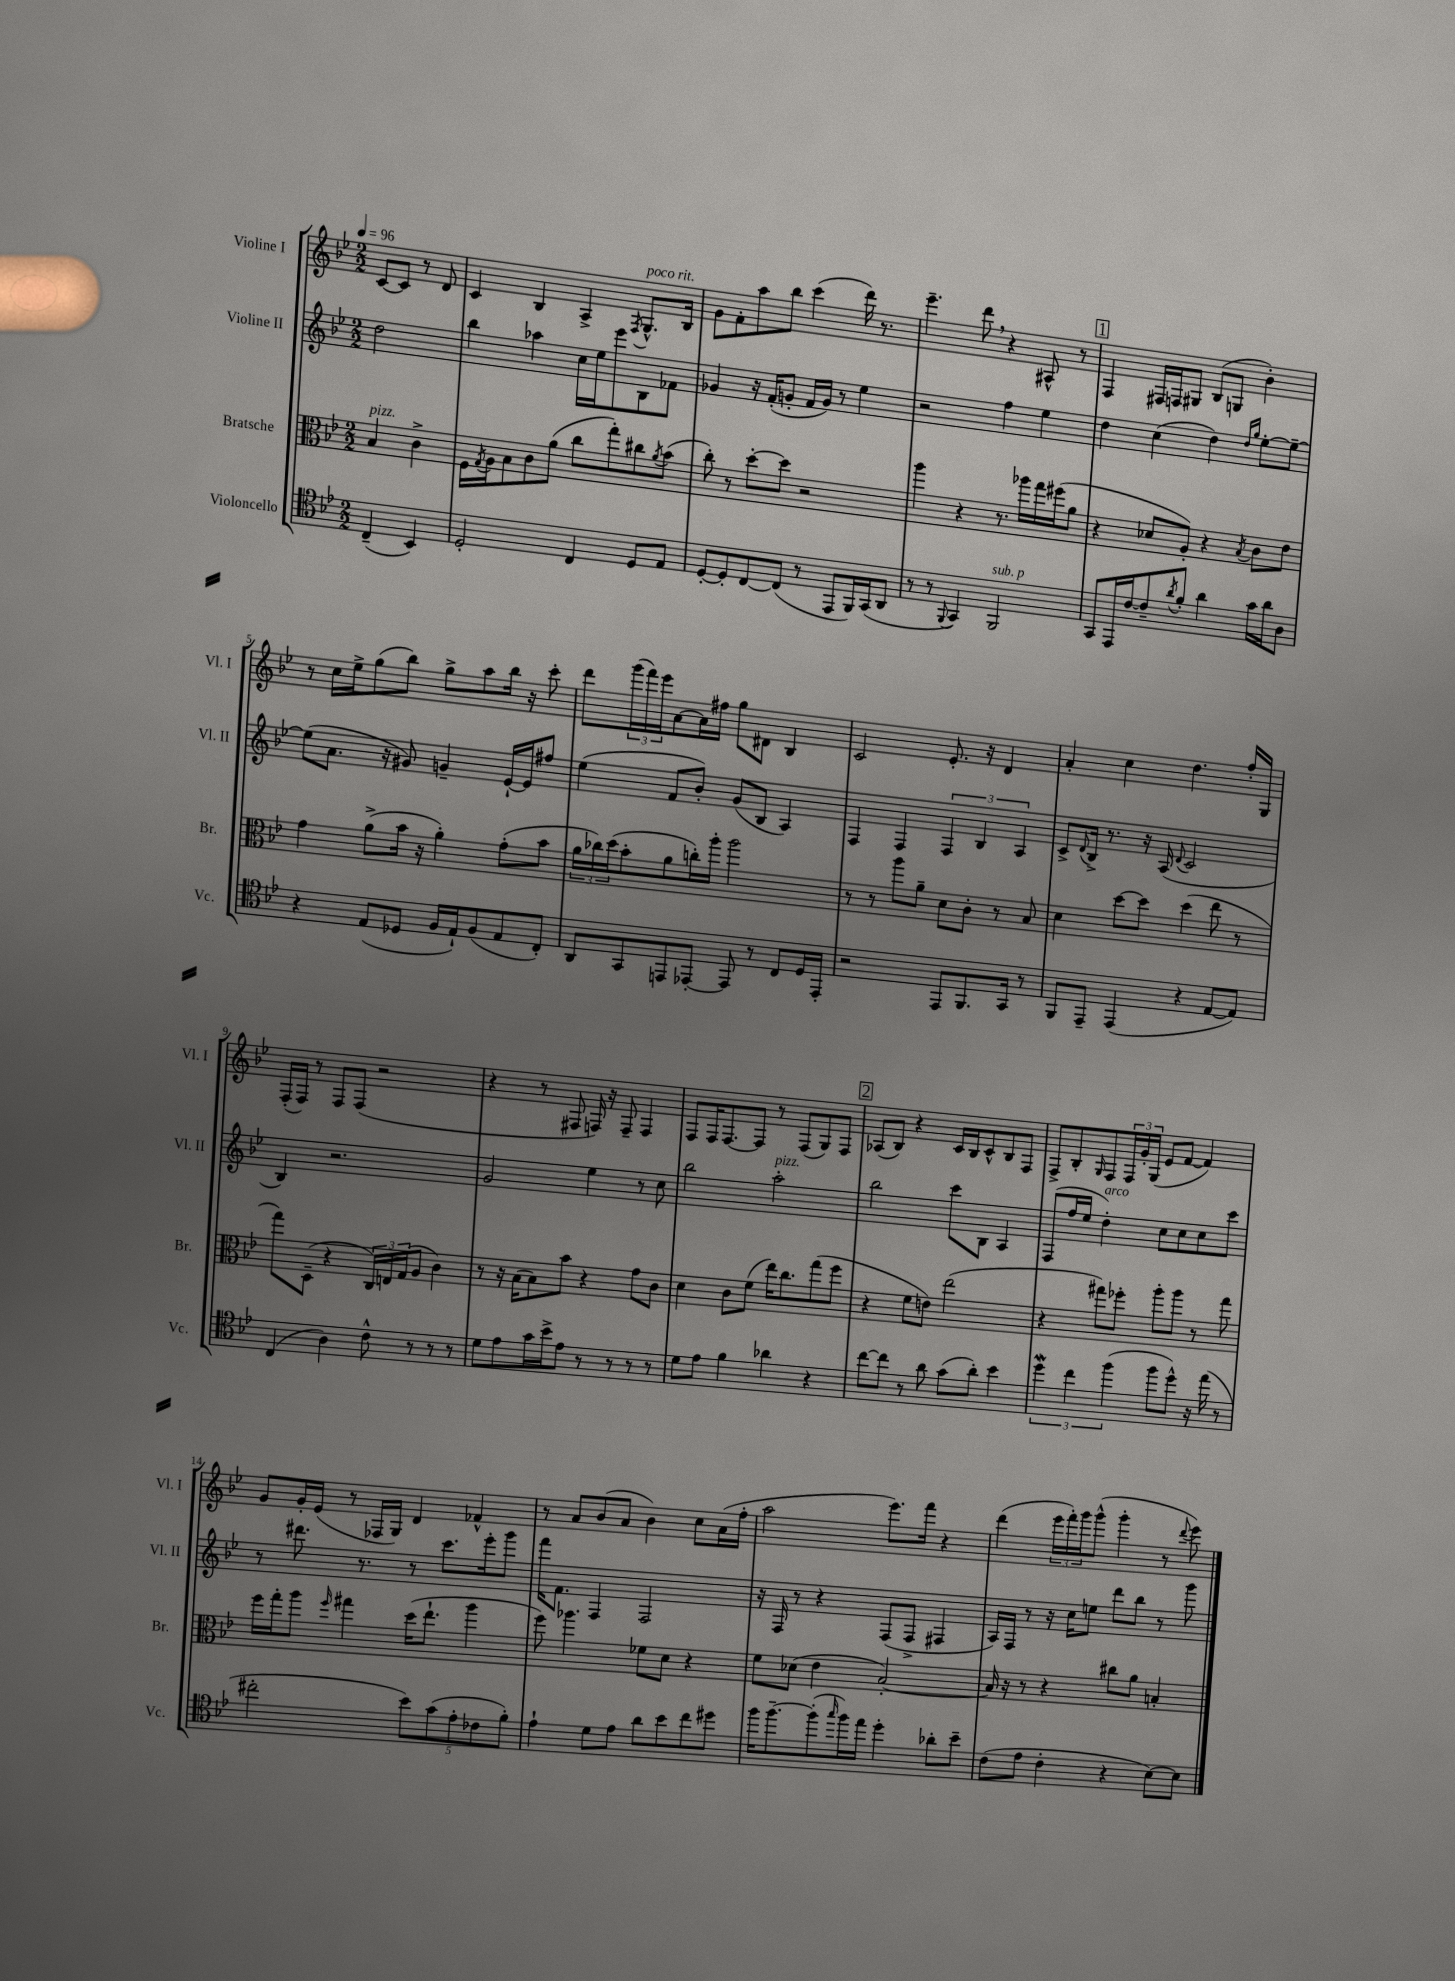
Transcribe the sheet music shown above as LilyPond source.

<<
\new StaffGroup <<
\new Staff = "s0" \with { instrumentName = "Violine I" shortInstrumentName = "Vl. I" } {
    \clef treble \key bes \major \numericTimeSignature \time 2/2 \partial 2 \tempo 4 = 96
    c'8~ c'8 r8 d'8 |
    c'4 bes4 a4-> \acciaccatura { f8 } g8.-^^\markup { \italic "poco rit." } bes16 |
    g'8 f'8-. a''8 bes''8 c'''4( d'''16) r8. |
    ees'''4.-- d'''8 \breathe r4 ais8-^ r8 |
    \mark \markup { \box "1" } f4 fis16 f16 gis8 bes8( g8 bes'4-.) |
    r8 c''16 ees''16-> g''8( bes''8) g''8-> a''8 bes''16 r16 c'''8-. |
    d'''8 \tuplet 3/2 { g'''16( f'''16) ees'''16 } a'8~ a'16 fis''16 g''8 dis'8 bes4 |
    c'2 ees'8.-. r16 d'4 |
    a'4-. c''4 d''4. f''16-. g16 |
    f16-.( f16) r8 f8 f8( r2 |
    r4 r8 fis8 f16) r16 f8-- f4 |
    f8 f16 f8.~ f8 r8 f8( g8) f8 |
    \mark \markup { \box "2" } aes8( bes8) r4 c'16 bes16 c'8-^ bes8 f8 |
    f8-> bes8-. \grace { g16 } f8 \tuplet 3/2 { f16 g'16-. g16( } ees'8 f'8~ f'4) |
    g'8 g'16-. ees'16( r8 fes16 g16) d'4 fes'4-^ |
    r8 a'8 bes'8( a'8 bes'4) c''8 a'16( f''16-. |
    a''2 ees'''8.) f'''16 r4 |
    d'''4( \tuplet 3/2 { ees'''16 f'''16-.) g'''16 } g'''8-^( g'''4-. r8 \appoggiatura { d'''8 } ees'''8) \bar "|." |
}
\new Staff = "s1" \with { instrumentName = "Violine II" shortInstrumentName = "Vl. II" } {
    \clef treble \key bes \major \numericTimeSignature \time 2/2 \partial 2
    d''2 |
    bes''4 aes''4 c''16 ees''16 ees'''8 bes8 fes'8 |
    ges'4 r16 f'16-.( g'8-. f'16 g'16) r8 ees''4 |
    r2 f''4 ees''4 |
    \mark \markup { \box "1" } d''4 c''4( d''4) \grace { d''16 g''16 } ees''8~-. ees''8~-- |
    ees''8( a'8. r16 gis'8) g'4-- ees'16~-! ees'16 fis''8 |
    ees''4( f'8 bes'8-.) g'8( bes8 a4) |
    f4 f4 \tuplet 3/2 { f4 bes4 a4 } |
    c'8-> \appoggiatura { d'8 } bes16-> r8. r16 a16( \appoggiatura { d'8 } c'2 |
    bes4) r2. |
    g'2 ees''4 r8 c''8 |
    bes''2 a''2-.^\markup { \italic "pizz." } |
    \mark \markup { \box "2" } bes''2 c'''8 bes8 a4 |
    f8( f''16 ees''16 d''4-.^\markup { \italic "arco" }) c''8 c''8 c''8 c'''8 |
    r8 dis'''8. r8. r8 c'''8. ees'''16-. g'''8 |
    f'''16 f'8. f4 f2 |
    r16 f16 r8 r4 f8( f8-> fis4 |
    a16) f16 r8 r16 c''16 e''8 d'''8 bes''8 r8 g'''8 \bar "|." |
}
\new Staff = "s2" \with { instrumentName = "Bratsche" shortInstrumentName = "Br." } {
    \clef alto \key bes \major \numericTimeSignature \time 2/2 \partial 2
    bes4^\markup { \italic "pizz." } c'4-> |
    f16 \acciaccatura { g8 } a16 bes8 c'8 a'8( c''8 g''8-.) cis''8 \acciaccatura { a'8 } bes'8( |
    c''8-.) r8 d''8~-. d''8 r2 |
    a''4 r4 r8. aes''16 g''16 fis''16( a'8 |
    \mark \markup { \box "1" } r4 des'8 a8-.) r4 \acciaccatura { bes8 } c'8 ees'8 |
    g'4 a'8->( bes'16 r16 a'4-.) g'8-.( bes'8 |
    \tuplet 3/2 { a'16 ces''16) d''16( } bes'8-. a'8 c''16-.) a''16-. a''2 |
    r8 r8 a''8 a'8-- d'8 c'8-. r8 bes8 |
    d'4 d''8~ d''8 d''4( ees''8 r8 |
    g''8) d8--( r4 \tuplet 3/2 { c16) e16 g16( } a8 c'4) |
    r8 r16 bes16( bes8) bes'8 r4 g'8 c'8 |
    d'4 c'8 f'8( ees''16) c''8. g''8( f''8 |
    \mark \markup { \box "2" } r4 f'8 e'8) ees''2( |
    r4 gis''8) fes''8-. a''8-. a''8 r8 gis''8 |
    f''16 g''16-. a''8 \grace { f''16 } gis''4 d''16( ees''8.-! a''4 |
    f''8) aes''4. fes'8 d'8 r4 |
    f'8 des'8( ees'4 bes2~-.) |
    bes16 r16 r8 r4 cis''8 a'8 b4-. \bar "|." |
}
\new Staff = "s3" \with { instrumentName = "Violoncello" shortInstrumentName = "Vc." } {
    \clef tenor \key bes \major \numericTimeSignature \time 2/2 \partial 2
    c4--( bes,4) |
    d2-. c4 d8 ees8 |
    d8~-. d8-. c8~ c8( r8 ees,8 f,16) g,16( a,8 |
    r8 r8 \appoggiatura { f,8 } g,4) f,2^\markup { \italic "sub. p" } |
    \mark \markup { \box "1" } g,8 ees,16 c'16~ c'8-- \acciaccatura { a'8 } f'8-. a'4 g'16 a'16 a8 |
    r4 ees8( des8 f16 ees16-!) f8( ees8 c8-.) |
    a,8 g,8 e,8 ees,8~-. ees,8 r8 c8 d16 ees,16-. |
    r2 ees,8 f,8. g,16 r8 |
    f,8 ees,8-- ees,4( r4 ees8~ ees8) |
    c4( a4) c'8-^ r8 r8 r8 |
    d'8 ees'8 g'16 bes'16-> ees'8 r8 r8 r8 r8 |
    d'8 ees'8 f'4 aes'4 r4 |
    \mark \markup { \box "2" } c''8~ c''8 r8 a'8 g'8( a'8-.) bes'4 |
    \tuplet 3/2 { d''4\mordent c''4 f''4( } f''8 d''8-^) r16 ees''16( r8 |
    cis''2-. \tuplet 5/4 { bes'8) g'8( ees'8-. ces'8 f'8-.) } |
    ees'4-! d'8 ees'8 a'8 bes'8 c''8 dis''8 |
    f''16 f''8.~-- f''8-.( \grace { g''16 } f''16) ees''16 d''4-. aes'8-. bes'8-- |
    c'8( ees'8 c'4-. r4 bes8~) bes8 \bar "|." |
}
>>
>>
